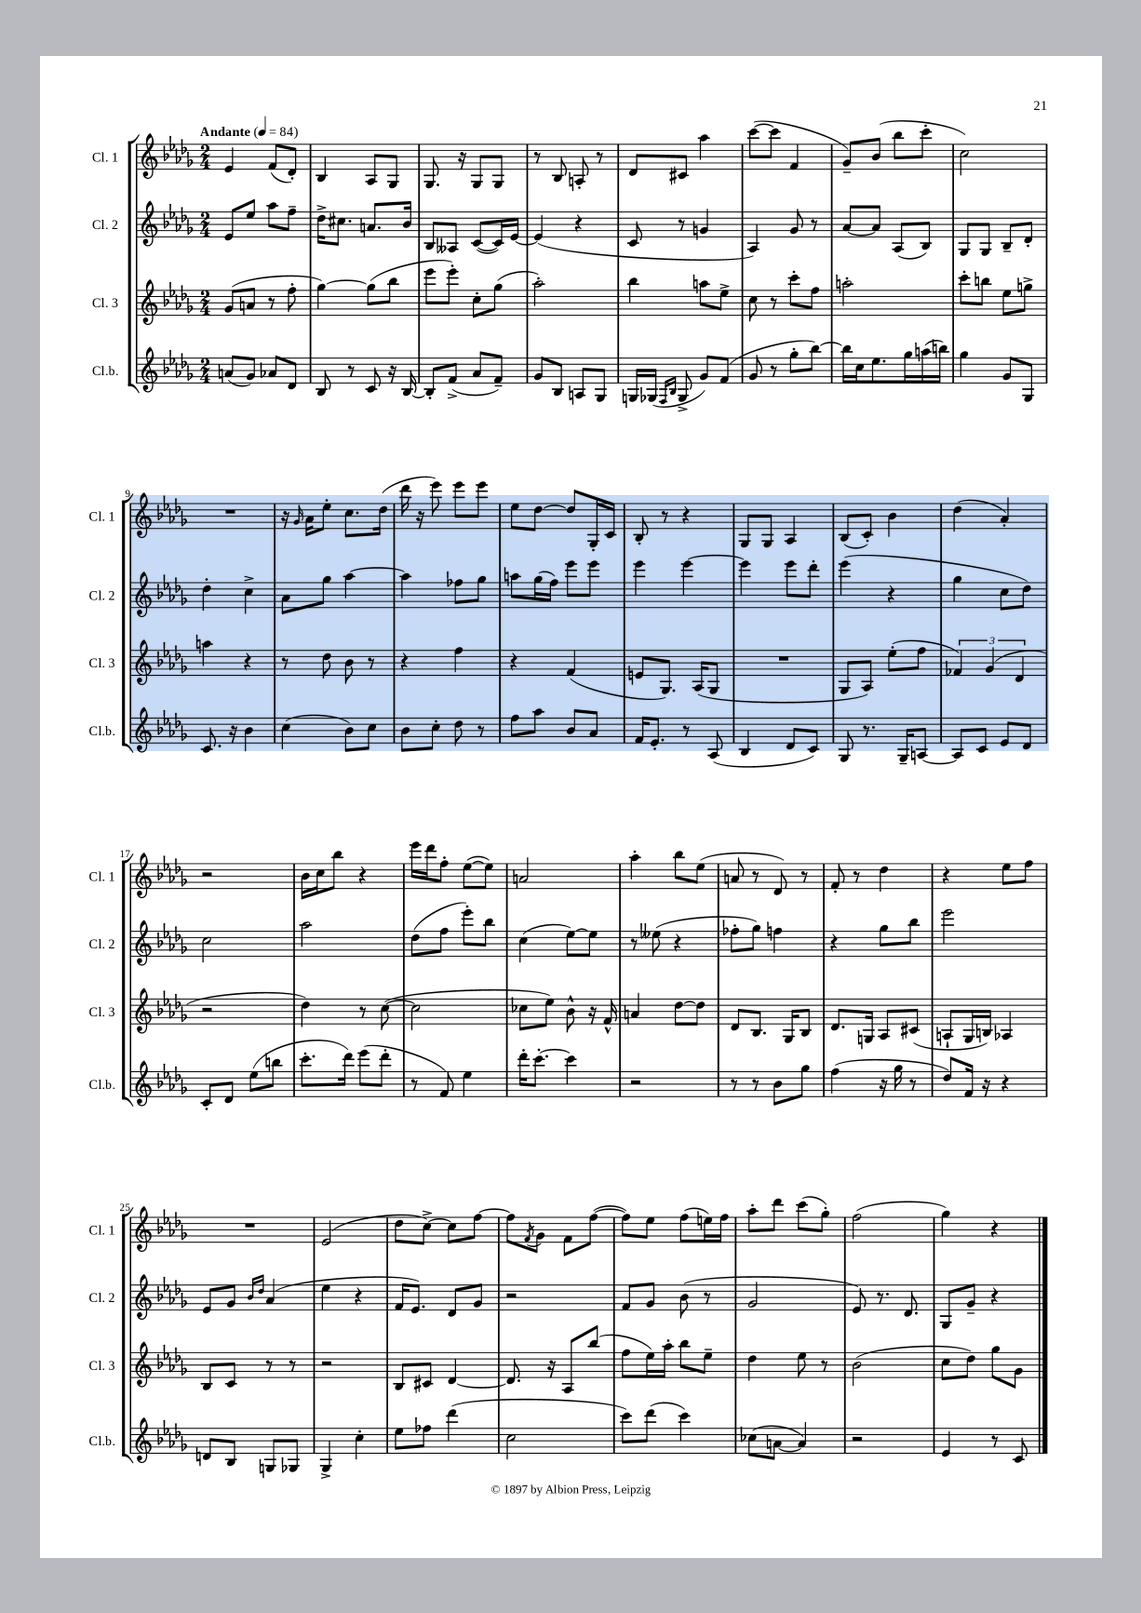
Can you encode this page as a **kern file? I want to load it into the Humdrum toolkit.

**kern	**kern	**kern	**kern
*part4	*part3	*part2	*part1
*staff4	*staff3	*staff2	*staff1
*I"Cl.b.	*I"Cl. 3	*I"Cl. 2	*I"Cl. 1
*I'Cl.b.	*I'Cl. 3	*I'Cl. 2	*I'Cl. 1
*clefG2	*clefG2	*clefG2	*clefG2
*k[b-e-a-d-g-]	*k[b-e-a-d-g-]	*k[b-e-a-d-g-]	*k[b-e-a-d-g-]
*M2/4	*M2/4	*M2/4	*M2/4
*MM84	*MM84	*MM84	*MM84
=1	=1	=1	=1
!	!	!	!LO:TX:a:B:t=Andante
(8an/L	(8g-/L	8e-/L	4e-/
8g-/J)	8an/J	8ee-/J	.
8a-X/L	8r	8aa-\L	(8f/L
8d-/J	8ff'\	8ff~\J	8d-'/J)
=2	=2	=2	=2
8B-/	[4gg-\)	16dd-^\KL	4B-/
.	.	8.cc#X\J	.
8r	.	.	.
8c/	(8gg-\L]	8.an/L	8A-/L
16r	8bb-\J	.	8G-/J
[16B-/	.	16b-/Jk	.
=3	=3	=3	=3
8B-'/L]	8eee-\L	8B-/L	8.G-/
(8f^/J	8eee-'\J)	8A--X/J	.
.	.	.	16r
8a-/L	8cc'\L	([8c/L	8G-/L
8f~/J)	(8gg-\J	16c/L])	8G-/J
.	.	[16e-/JJ	.
=4	=4	=4	=4
8g-/L	2aa-'\)	(4e-/]	8r
8B-/J	.	.	8B-/
8An/L	.	4r	8An'/
8G-/J	.	.	8r
=5	=5	=5	=5
16Gn/LL	4bb-\	8c/	8d-/L
(16G-X/JJ	.	.	.
16qqF/LL	.	.	.
16qqB-/JJ	.	.	.
8G-^/	.	8r	8c#X/J
8g-/L)	8aan\L	4gn/	4aa-\
(8f/J	8ee-^\J	.	.
=6	=6	=6	=6
8g-/	8cc\	4A-/)	([8ccc\L
8r	8r	.	8ccc\J]
8gg-'\L	8ccc'\L	8g-/	4f/
[8bb-\J)	8ff\J	8r	.
=7	=7	=7	=7
16bb-\LL]	2aan'\	[8a-/L	8g-~/L)
16cc\J	.	.	.
8.ee-\	.	8a-/J]	(8b-/J
.	.	(8A-/L	8bb-\L
16gg-\L	.	.	.
(16aan\	.	8B-/J)	8ccc'\J
16bbn\JJ)	.	.	.
=8	=8	=8	=8
4gg-\	8ccc'\L	8G-/L	2cc\)
.	8bbn\J	8G-/J	.
8g-/L	8ee-\L	8B-~/L	.
8G-/J	8ggn^\J	8d-'/J	.
!!LO:LB:g=z
=9	=9	=9	=9
8.c/	4aan\	4dd-'\	2r
16r	.	.	.
4b-\	4r	4cc^\	.
=10	=10	=10	=10
(4cc\	8r	8a-\L	16r
.	.	.	16qqg-/
.	.	.	16a-\KL
.	8dd-\	8gg-\J	8ee-'\J
8b-\L)	8b-\	[4aa-\	8.cc\L
8cc\J	8r	.	.
.	.	.	(16dd-\Jk
=11	=11	=11	=11
8b-\L	4r	4aa-\]	16ddd-\
.	.	.	16r
8cc'\J	.	.	8eee-\)
8dd-\	4ff\	8ff-X\L	8eee-\L
8r	.	8gg-\J	8eee-\J
=12	=12	=12	=12
8ff\L	4r	8aan\L	8ee-\L
8aa-\J	.	(16gg-\L	[8dd-\J
.	.	16ff\JJ)	.
8b-/L	(4f/	8eee-\L	8dd-/L]
8a-/J	.	8eee-\J	16G-'/L
.	.	.	16c/JJ
=13	=13	=13	=13
16f/KL	8en/L	4eee-\	8B-'/
8.e-'/J	.	.	.
.	8.G-/J)	.	8r
8r	.	[4eee-\	4r
.	(16A-/KL	.	.
(8A-/	8G-/J	.	.
=14	=14	=14	=14
4B-/	2r	4eee-\]	8G-/L
.	.	.	8G-/J
8d-/L	.	8eee-\L	4A-/
8c/J)	.	8ddd-'\J	.
=15	=15	=15	=15
8G-/	8G-/L	(4eee-\	(8B-/L
8.r	8A-/J)	.	8c'/J)
.	(8ee-'\L	4r	4b-\
16G-~/KL	.	.	.
[8An/J	8ff\J	.	.
=16	=16	=16	=16
8A/L]	6f-X/)	4gg-\	(4dd-\
8c/J	.	.	.
.	(6g-/	.	.
8e-/L	.	8cc\L	4a-'/)
.	6d-/	.	.
8d-/J	.	8dd-\J)	.
!!LO:LB:g=z
=17	=17	=17	=17
8c'/L	2r	2cc\	2r
8d-/J	.	.	.
(8ee-\L	.	.	.
8bbn\J	.	.	.
=18	=18	=18	=18
8.ccc'\L	4dd-\)	2aa-\	16b-\LL
.	.	.	16cc\J
.	.	.	8bb-\J
16ddd-\Jk)	.	.	.
(8eee-\L	8r	.	4r
8ddd-'\J	([8cc\	.	.
=19	=19	=19	=19
8r	2cc\]	(8dd-\L	16eee-\LL
.	.	.	16ddd-\J
8f/)	.	8ff\J	8ff'\J
4ee-\	.	8eee-'\L)	([8ee-\L
.	.	8bb-\J	8ee-\J])
=20	=20	=20	=20
16ddd-'\KL	8cc-X\L	(4cc\	2an/
[8.ccc'\J	.	.	.
.	8ee-\J)	.	.
4ccc\]	8b-^^\	[8ee-\L)	.
.	16r	8ee-\J]	.
.	16f^^/	.	.
=21	=21	=21	=21
2r	4an/	8r	4aa-'\
.	.	(8ee--X\	.
.	[8dd-\L	4r	8bb-\L
.	8dd-\J]	.	(8ee-\J
=22	=22	=22	=22
8r	8d-/L	8ff-X'\L	8an/
8r	8.B-/J	8gg-\J)	8r
8b-\L	.	4ffn\	8d-/)
.	16G-/KL	.	.
8gg-\J	8B-/J	.	8r
=23	=23	=23	=23
(4ff\	8.d-/L	4r	8f'/
.	.	.	8r
.	16Gn/Jk	.	.
16r	8A-/L	8gg-\L	4dd-\
16gg-\	.	.	.
8r	(8c#X/J	8bb-\J	.
=24	=24	=24	=24
8dd-/L)	8An`/L	2eee-\	4r
16f/Jk	16G-/L	.	.
16r	16Bn/JJ)	.	.
4r	4A-X/	.	8ee-\L
.	.	.	8ff\J
!!LO:LB:g=z
=25	=25	=25	=25
8dn/L	8B-/L	8e-/L	2r
8B-/J	8c/J	8g-/J	.
.	.	16qqb-/LL	.
.	.	16qqdd-/JJ	.
8Gn/L	8r	(4a-/	.
8G-X/J	8r	.	.
=26	=26	=26	=26
4G-^/	2r	4ee-\	(2e-/
4cc'\	.	4r	.
=27	=27	=27	=27
8ee-\L	8B-/L	16f/KL	8dd-\L
.	.	8.e-/J)	.
8ff-X\J	8c#X/J	.	[8cc^\J)
(4ddd-\	[4d-/	8d-/L	8cc\L]
.	.	8g-/J	[8ff\J
=28	=28	=28	=28
2cc\	8.d-/]	2r	8ff\L]
.	.	.	8qf/
.	.	.	8g-\J
.	16r	.	.
.	8A-/L	.	8f\L
.	(8bb-/J	.	([8ff\J
=29	=29	=29	=29
8ccc\L)	8ff\L	8f/L	8ff\L])
(8ddd-\J	16ee-\L)	8g-/J	8ee-\J
.	16aa-'\JJ	.	.
4ccc\)	8bb-\L	(8b-\	(8ff\L
.	8ee-~\J	8r	16een\L)
.	.	.	16ff\JJ
=30	=30	=30	=30
(8cc-X\L	4dd-\	2g-/	8aa-'\L
[8an\J	.	.	8ddd-\J
4a/])	8ee-\	.	(8ccc\L
.	8r	.	8gg-'\J)
=31	=31	=31	=31
2r	(2b-\	8e-/)	(2ff\
.	.	8.r	.
.	.	8.d-/	.
=32	=32	=32	=32
4e-/	8cc\L	8G-/L	4gg-\)
.	8dd-\J)	8g-~/J	.
8r	8gg-\L	4r	4r
8c/	8g-\J	.	.
==	==	==	==
*-	*-	*-	*-
